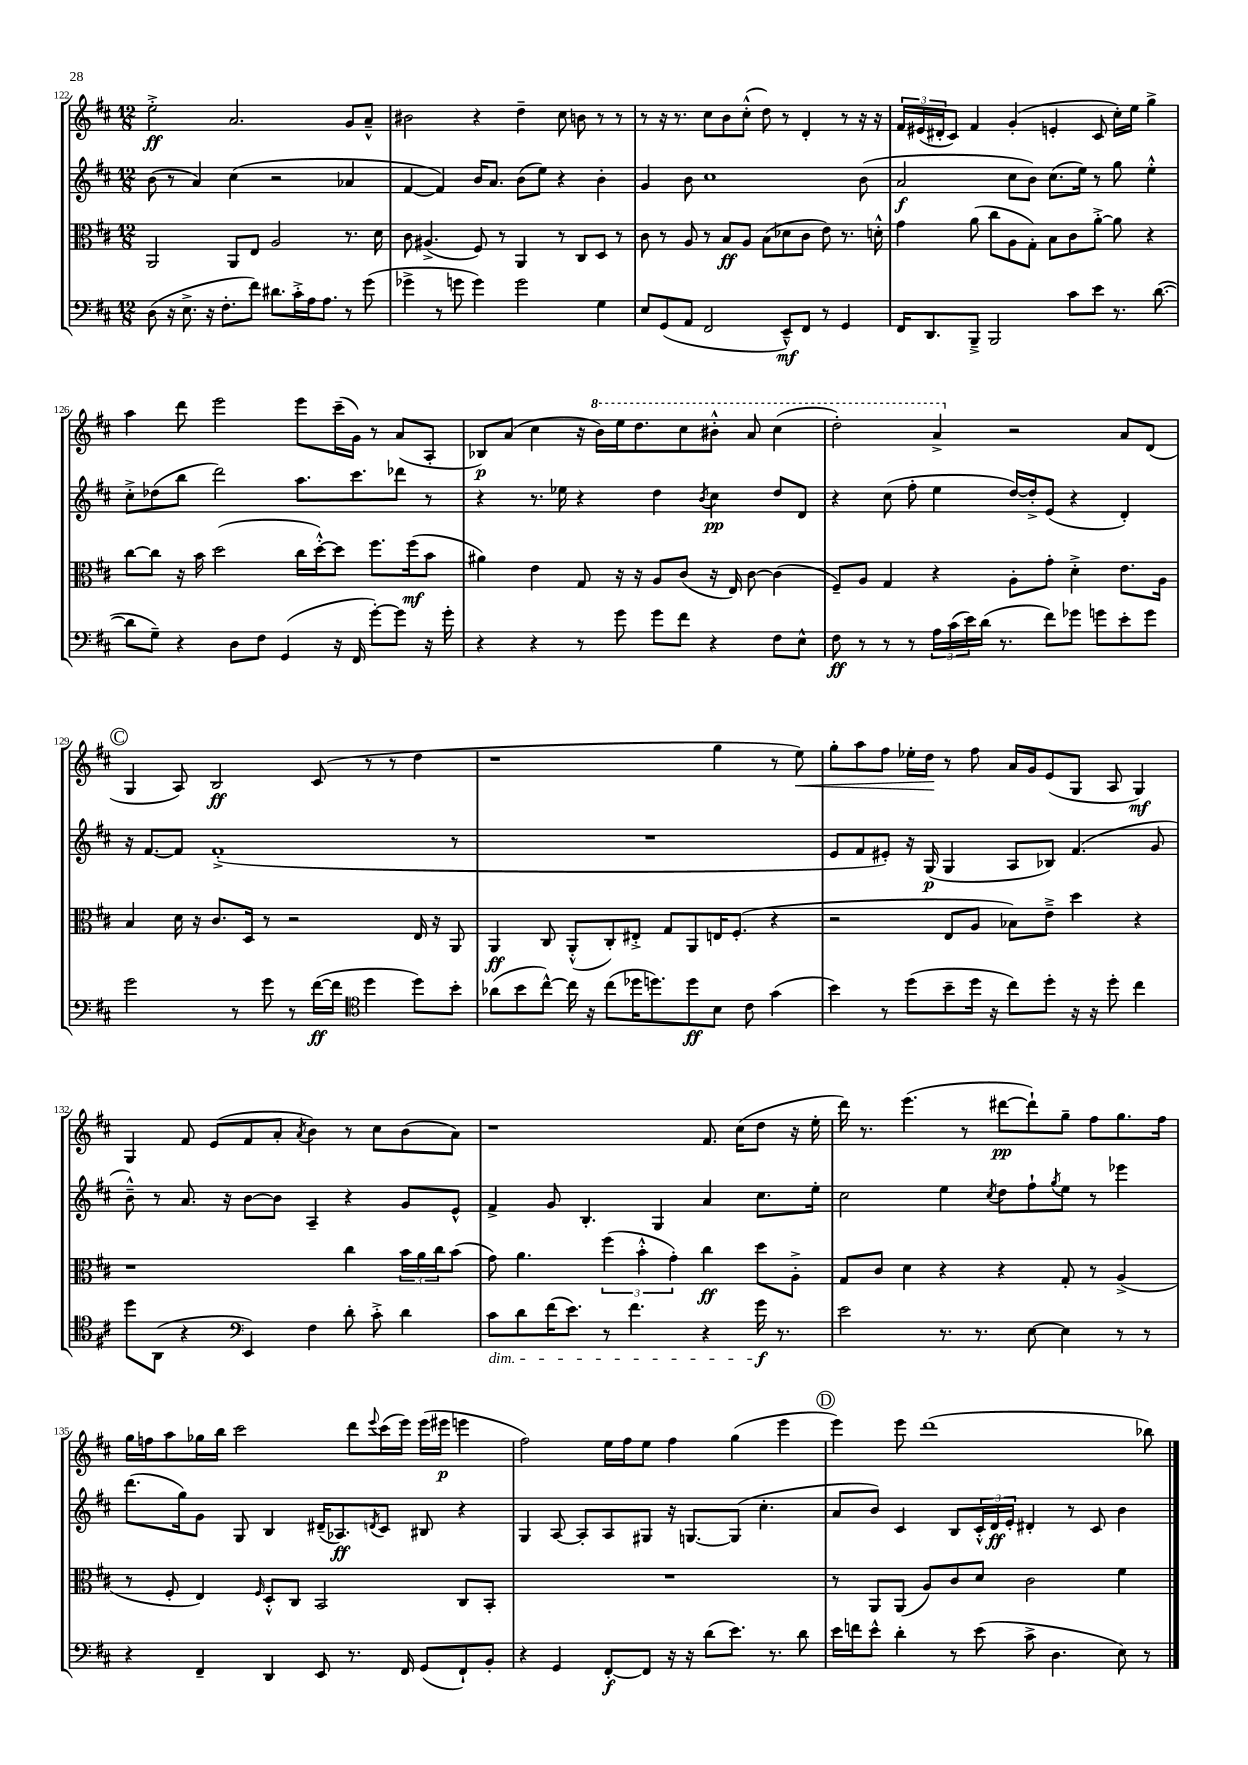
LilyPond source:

<<
\new StaffGroup <<
\new Staff = "s0" {
    \clef treble \key d \major \numericTimeSignature \time 12/8
    e''2-.->\ff a'2. g'8 a'8---^ |
    bis'2 r4 d''4-- cis''8 b'8 r8 r8 |
    r8 r16 r8. cis''8 b'8 cis''8-.-^( d''8) r8 d'4-. r8 r16 r16 |
    \tuplet 3/2 { fis'16 eis'16( dis'16-. } cis'8) fis'4 g'4-.( e'4-. cis'8 cis''16-.) e''16 g''4-> |
    a''4 d'''8 e'''2 e'''8 cis'''16--( g'16) r8 a'8( a8-. |
    bes8\p) a'8( cis''4 r16 \ottava #1 b''16) e'''16 d'''8. cis'''8 bis''8-.-^ a''8 cis'''4( |
    d'''2-.) a''4-> \ottava #0 r2 a'8 d'8( |
    \mark \markup { \circle "C" } g4 a8) b2\ff cis'8( r8 r8 d''4 |
    r1 g''4 r8 e''8\<) |
    g''8-. a''8 fis''8 ees''16-. d''16\! r8 fis''8 a'16 g'16 e'8( g8 a8 g4\mf) |
    g4 fis'8 e'8( fis'8 a'8-. \acciaccatura { a'8 } b'4) r8 cis''8 b'8( a'8) |
    r1 fis'8. cis''16( d''8 r16 e''16-. |
    d'''16) r8. e'''4.( r8 dis'''8~\pp dis'''8-!) g''8-- fis''8 g''8. fis''16 |
    g''16 f''16 a''8 ges''16 b''16 cis'''2 d'''8 \appoggiatura { e'''8 } cis'''16( e'''16) e'''16( eis'''16\p e'''4 |
    fis''2) e''16 fis''16 e''8 fis''4 g''4( e'''4 |
    \mark \markup { \circle "D" } e'''4) e'''8 d'''1( bes''8) \bar "|." |
}
\new Staff = "s1" {
    \clef treble \key d \major \numericTimeSignature \time 12/8
    b'8( r8 a'4) cis''4( r2 aes'4 |
    fis'4~ fis'4) b'16 a'8. b'8( e''8) r4 b'4-. |
    g'4 b'8 cis''1 b'8( |
    a'2\f cis''8 b'8) cis''8.( e''16) r8 g''8 e''4-.-^ |
    cis''8-.-> des''8( b''8 d'''2) a''8. cis'''8. des'''8 r8 |
    r4 r8. ees''16 r4 d''4 \acciaccatura { b'8 } cis''4\pp d''8 d'8 |
    r4 cis''8( fis''8-. e''4 d''16~) d''16-.-> e'8( r4 d'4-.) |
    \mark \markup { \circle "C" } r16 fis'8.~ fis'8 fis'1-.->( r8 |
    R1. |
    e'8 fis'8 eis'8-.) r16 g16\p( g4 a8 bes8) fis'4.( g'8 |
    b'8---^) r8 a'8. r16 b'8~ b'8 a4-- r4 g'8 e'8-^ |
    fis'4-> g'8 b4.-. g4 a'4 cis''8. e''16-. |
    cis''2 e''4 \acciaccatura { cis''8 } d''8 fis''8-! \acciaccatura { g''8 } e''8 r8 ees'''4 |
    d'''8.( g''16) g'8 g8 b4 dis'16--( aes8.\ff) \acciaccatura { d'8 } cis'8 bis8 r4 |
    g4 a8~ a8-. a8 gis8 r16 g8.~ g8( cis''4.-. |
    \mark \markup { \circle "D" } a'8 b'8) cis'4 b8 \tuplet 3/2 { cis'16-.-^ d'16\ff e'16-. } dis'4-. r8 cis'8 b'4 \bar "|." |
}
\new Staff = "s2" {
    \clef alto \key d \major \numericTimeSignature \time 12/8
    a,2 a,8 e8 a2 r8. d'16 |
    cis'8 ais4.->( fis8) r8 a,4 r8 cis8 d8 r8 |
    cis'8 r8 a8 r8 b8\ff a8 b8( des'8 cis'8 e'8) r8. d'16-.-^ |
    g'4 a'8( cis''8 a8 g8-.) b8 cis'8 a'8~-.-> a'8 r4 |
    cis''8~ cis''8 r16 b'16 d''2( cis''16 d''16~-.-^) d''8 fis''8. fis''16\mf( b'8 |
    ais'4) e'4 g8 r16 r16 a8 cis'8( r16 e16) cis'8~ cis'4( |
    fis8--) a8 g4 r4 a8-. g'8-. d'4-.-> e'8. a16 |
    \mark \markup { \circle "C" } b4 d'16 r16 cis'8. d16 r8 r2 e16 r16 a,8 |
    a,4\ff cis8 a,8-.-^( cis8-.) eis8-.-> g8 a,8 e16 fis8.-.( r4 |
    r2 e8 a8 bes8) e'8---> d''4 r4 |
    r1 cis''4 \tuplet 3/2 { b'16 a'16 cis''16 } b'8( |
    g'8) a'4. \tuplet 3/2 { fis''4( b'4-.-^ g'4-.) } cis''4\ff d''8 a8-.-> |
    g8 cis'8 d'4 r4 r4 g8-. r8 a4->( |
    r8 fis8-. e4) \grace { fis16 } d8-.-^ cis8 b,2 cis8 b,8-. |
    R1. |
    \mark \markup { \circle "D" } r8 a,8 a,8( a8) cis'8 d'8 cis'2 fis'4 \bar "|." |
}
\new Staff = "s3" {
    \clef bass \key d \major \numericTimeSignature \time 12/8
    d8( r16 e8.-> r16 fis8.-. fis'8) dis'8. cis'16-.-> a16 a8. r8 g'8( |
    ges'4-> r8 g'8 g'4) g'2 g4 |
    e8 g,8( a,8 fis,2 e,8---^\mf) fis,8 r8 g,4 |
    fis,16 d,8. b,,8---> b,,2 cis'8 e'8 r8. d'8.~( |
    d'8 g8--) r4 d8 fis8 g,4( r16 fis,16 g'8~-.) g'8 r16 g'16-. |
    r4 r4 r8 g'8 g'8 fis'8 r4 fis8 e8-^ |
    fis8\ff r8 r8 r8 \tuplet 3/2 { a16 cis'16( e'16) } d'16( r8. fis'8) ges'8 g'8 e'8-. g'8 |
    \mark \markup { \circle "C" } g'2 r8 g'8 r8 fis'16~\ff( fis'16 \clef tenor d''4 d''8) b'8-. |
    aes'8( b'8 cis''8~-^) cis''16 r16 cis''8( des''16 d''8.) d''8\ff b8 cis'8 g'4( |
    b'4) r8 d''8( b'8-- d''16 r16 cis''8) d''8-. r16 r16 d''8-. cis''4 |
    d''8 a,8( r4 \clef bass e,4) fis4 d'8-. cis'8-.-> d'4 |
    cis'8\dim d'8 fis'16( e'8.) r8 fis'4. r4 g'16\f\! r8. |
    e'2 r8. r8. e8~ e4 r8 r8 |
    r4 fis,4-- d,4 e,8 r8. fis,16 g,8( fis,8-!) b,8-. |
    r4 g,4 fis,8~-.\f fis,8 r16 r16 d'8( e'8.) r8. d'8 |
    \mark \markup { \circle "D" } e'16 f'16 e'8-^ d'4-. r8 e'8( cis'8-> d4. e8) r8 \bar "|." |
}
>>
>>
\layout { \context { \Score currentBarNumber = #122 } }
